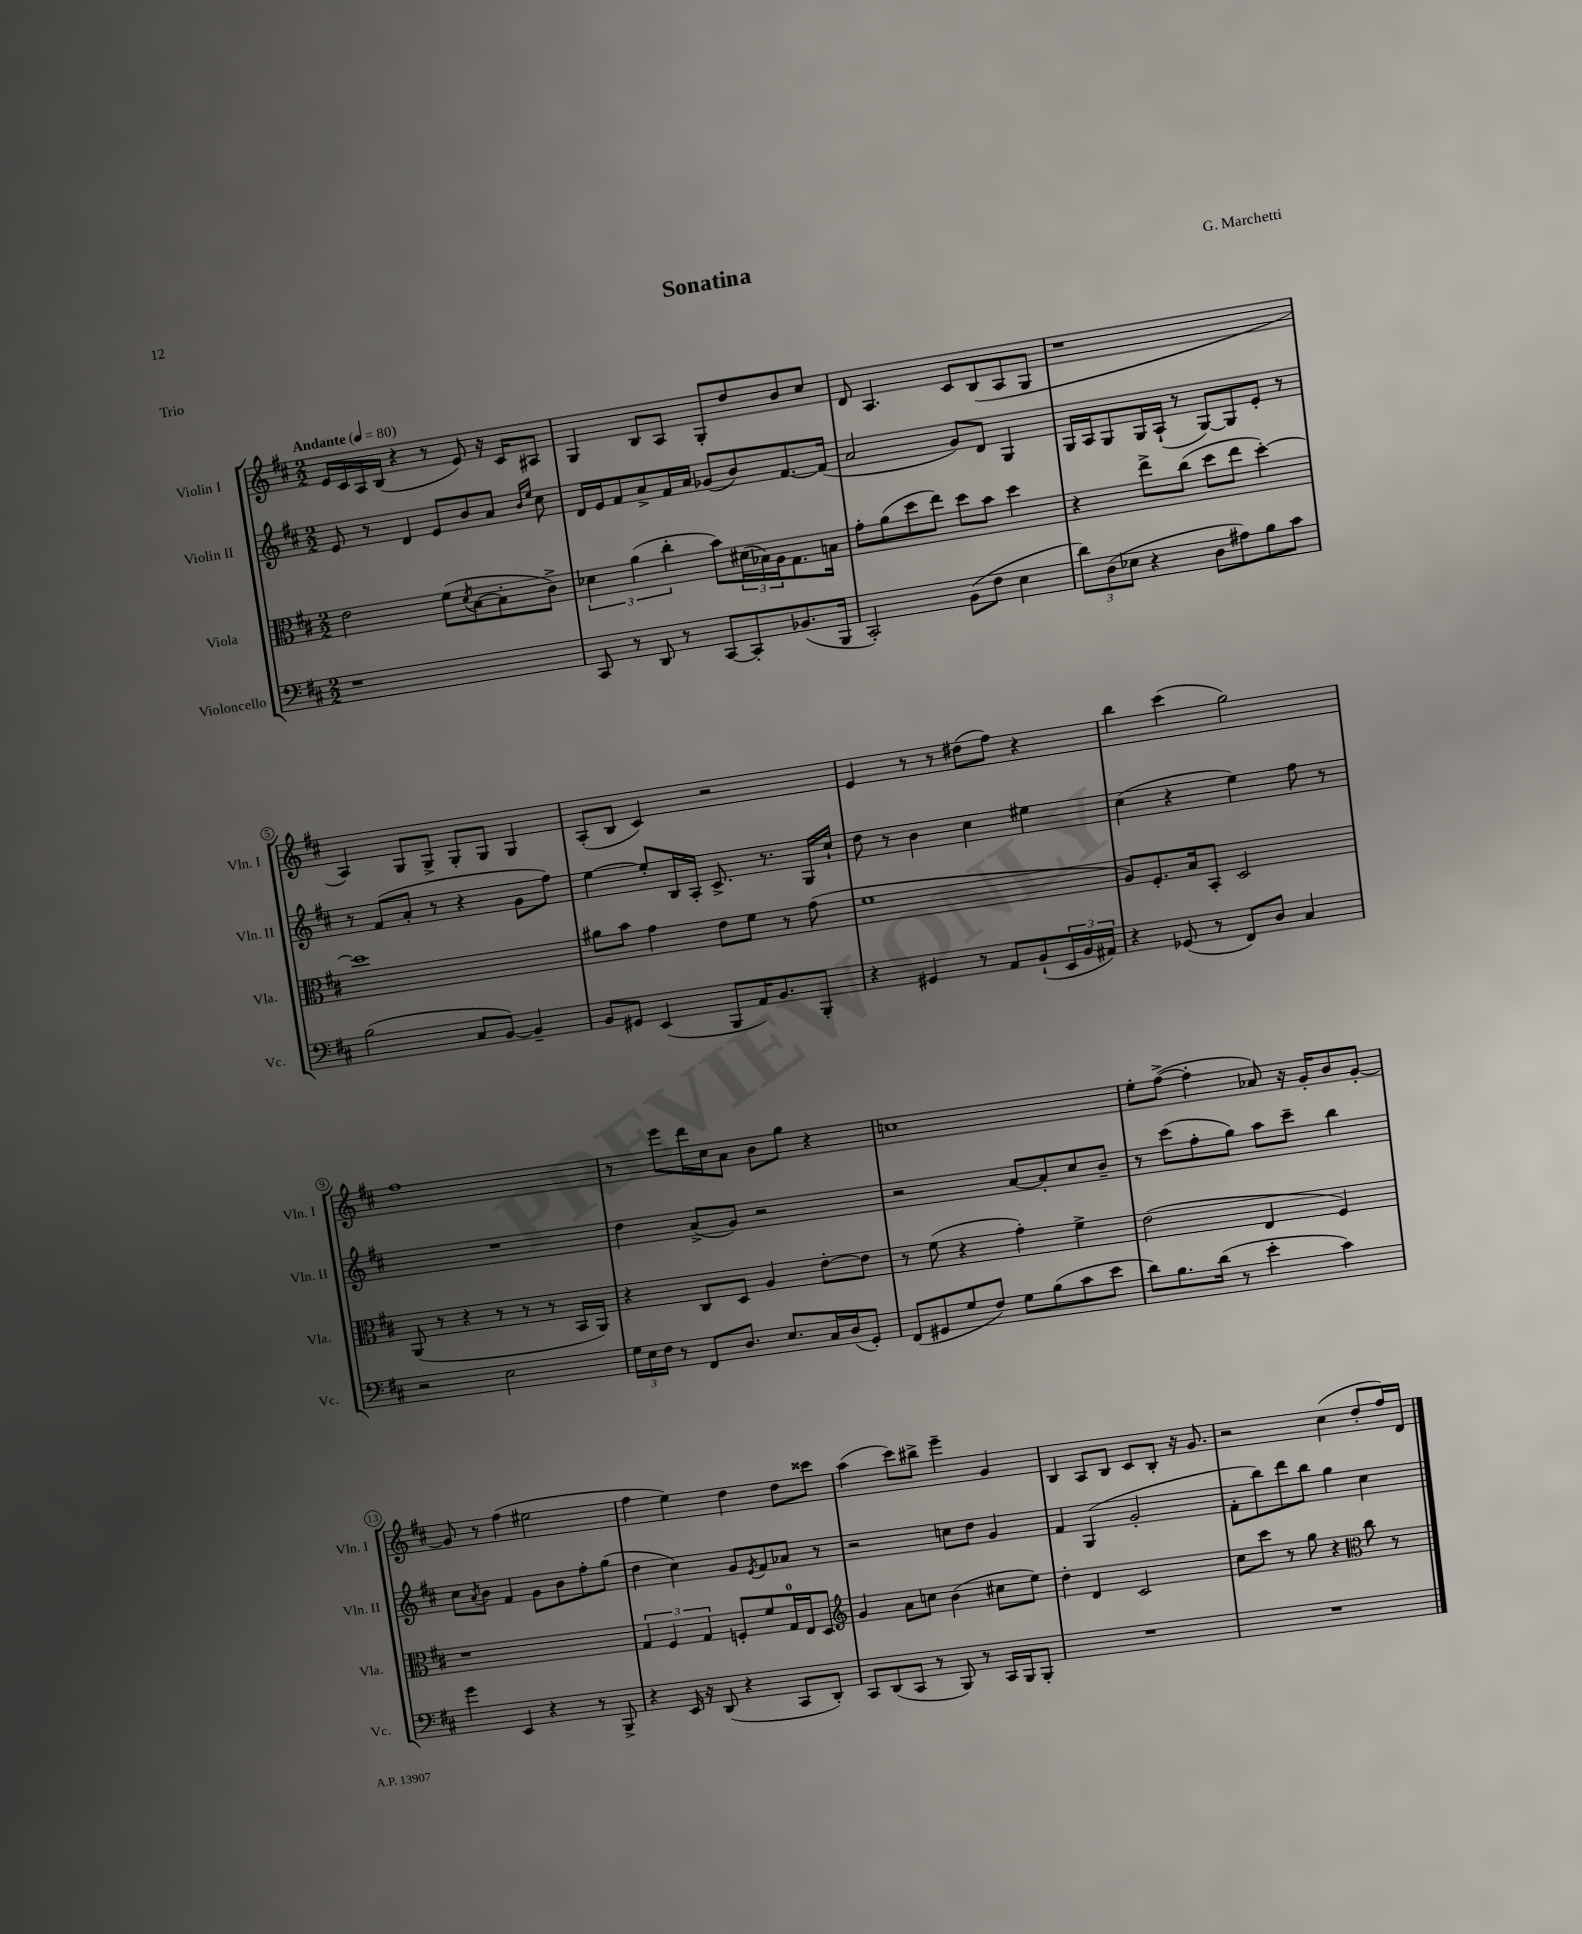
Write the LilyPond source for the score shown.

\header { title = "Sonatina" composer = "G. Marchetti" piece = "Trio" }
<<
\new StaffGroup <<
\new Staff = "s0" \with { instrumentName = "Violin I" shortInstrumentName = "Vln. I" } {
    \clef treble \key d \major \numericTimeSignature \time 2/2 \tempo "Andante" 4 = 80
    e'16 cis'16 a16 b16( r4 r8 e'8) r16 cis'16 ais8 |
    g4 b8 a8 g8-. d''8 b'8 cis''8 |
    d'8 a4. cis'8 b8( a8 g8 |
    r1 |
    a4) g8 g8-> g8-. g8 g4 |
    a8-.( b8 cis'4) r2 |
    e'4 r8 r8 dis''8( fis''8) r4 |
    b''4 cis'''4( g''2) |
    fis''1 |
    r8 e'''8 d'''16 cis''16 a'8 b'8 g''8 r4 |
    c''1 |
    e''8-. fis''8~->( fis''4-. aes'8) r16 g'16-. b'8 g'8~-. |
    g'8 r8 fis''4( eis''2 |
    fis''4 e''4) d''4 d''8 cisis'''8 |
    a''4( cis'''8) bis''8-> e'''4-- g'4 |
    b4 a8 b8 cis'8 b8-. r16 g'8. |
    r2 cis''4( d''8-. fis''16) d'16 \bar "|." |
}
\new Staff = "s1" \with { instrumentName = "Violin II" shortInstrumentName = "Vln. II" } {
    \clef treble \key d \major \numericTimeSignature \time 2/2
    e'8 r8 d'4 e'8 b'8 a'8 \grace { b'16 e''16 } cis''8 |
    d'16 e'16 fis'8 a'8-> fis'16 a'16 ges'8( b'8) fis'8.~ fis'16( |
    a'2 g'8) d'8 g4 |
    g16 a16 g8 g16 a16-!( r8 g8~) g8 e'8-. r8 |
    r8 fis'8( a'8-. r8 r4 g'8 fis''8) |
    e''4~ e''8-. b16 a16-. cis'8.-> r8. g16 cis''16-! |
    d''8 r8 b'4 cis''4 eis''4 |
    cis''4( r4 e''4) fis''8 r8 |
    R1 |
    d''4 a'8->( g'8) r2 |
    r2 a'8~ a'8-. cis''8 b'8-- |
    r8 cis'''8( fis''8-. g''8) a''8 cis'''8-- b''4 |
    cis''8 \acciaccatura { a'8 } b'8 fis'4 g'8 b'8 fis''8-. g''8( |
    d''4 cis''4) g'8 \acciaccatura { e'8 } fis'8 aes'8 r8 |
    r2 c''8 d''8 g'4 |
    fis'4 g4( g'2-. |
    fis'8-. b''8) d'''8 b''8 g''4 cis''4 \bar "|." |
}
\new Staff = "s2" \with { instrumentName = "Viola" shortInstrumentName = "Vla." } {
    \clef alto \key d \major \numericTimeSignature \time 2/2
    e'2 fis'8( \acciaccatura { d'8 } b8~ b8-. cis'8->) |
    \tuplet 3/2 { des'4 a'4( cis''4-. } b'8) \tuplet 3/2 { dis'16( bes16) a16 } g8. b16 |
    g'8-. a'8( d''8 e''8) d''8 b'8 d''4 |
    r4 e''8-> cis''8( d''8 e''8 d''4~-.) |
    d''1 |
    ais'8 b'8 g'4 e'8 fis'8 r8 g'8( |
    fis'1 |
    a8) fis8.-. b16 b,8-. d2 |
    a,8( r8 r4 r8 r8 r8 b,16 a,16) |
    r4 cis8 d8 a4 e'8~-. e'8 |
    r8 fis'8( r4 g'4-.) fis'4-> |
    e'2( e4 fis4) |
    r1 |
    \tuplet 3/2 { g4 fis4 g4 } f8-. fis'8 g16-0 e16 d8 |
    \clef treble g'4 a'8 c''8 b'4( cis''8 e''8) |
    d''4-. d'4 cis'2 |
    cis''8 cis'''8 r8 g''8 r4 \clef alto cis''8 r8 \bar "|." |
}
\new Staff = "s3" \with { instrumentName = "Violoncello" shortInstrumentName = "Vc." } {
    \clef bass \key d \major \numericTimeSignature \time 2/2
    r1 |
    cis,8 r8 d,8 r8 cis,8~ cis,8-. bes,8.( b,,16 |
    cis,2-.) b,8( fis8 e4 |
    \tuplet 3/2 { d'8) d8( ees8 } r4 d8 ais8) b8 cis'8 |
    b2( cis8 b,8~) b,4-- |
    b,8 gis,8 e,4( b,,8 a,16) b,8. b,,8-. |
    r4 gis,4 r8 a,8 b,8-!( \tuplet 3/2 { e,16 b,16 ais,16) } |
    r4 ges,8( r8 fis,8) d8 cis4 |
    r2 e2 |
    \tuplet 3/2 { g16 e16 fis16 } r8 fis,8 d8. e8. cis16 d16( g,8-.) |
    fis,8( gis,8 g8 fis8) g8 b8( cis'8 e'8 |
    d'8) b8. d'16( r8 e'4-. cis'4) |
    g'4 e,4 r4 r8 b,,8-> |
    r4 e,16 r16 d,8( r4 cis,8 d,8-.) |
    cis,8 d,8( cis,8 r8 b,,8) r8 cis,16 b,,16 b,,8-. |
    R1 |
    R1 \bar "|." |
}
>>
>>
\layout { \context { \Score \override BarNumber.stencil = #(make-stencil-circler 0.1 0.3 ly:text-interface::print) } }
